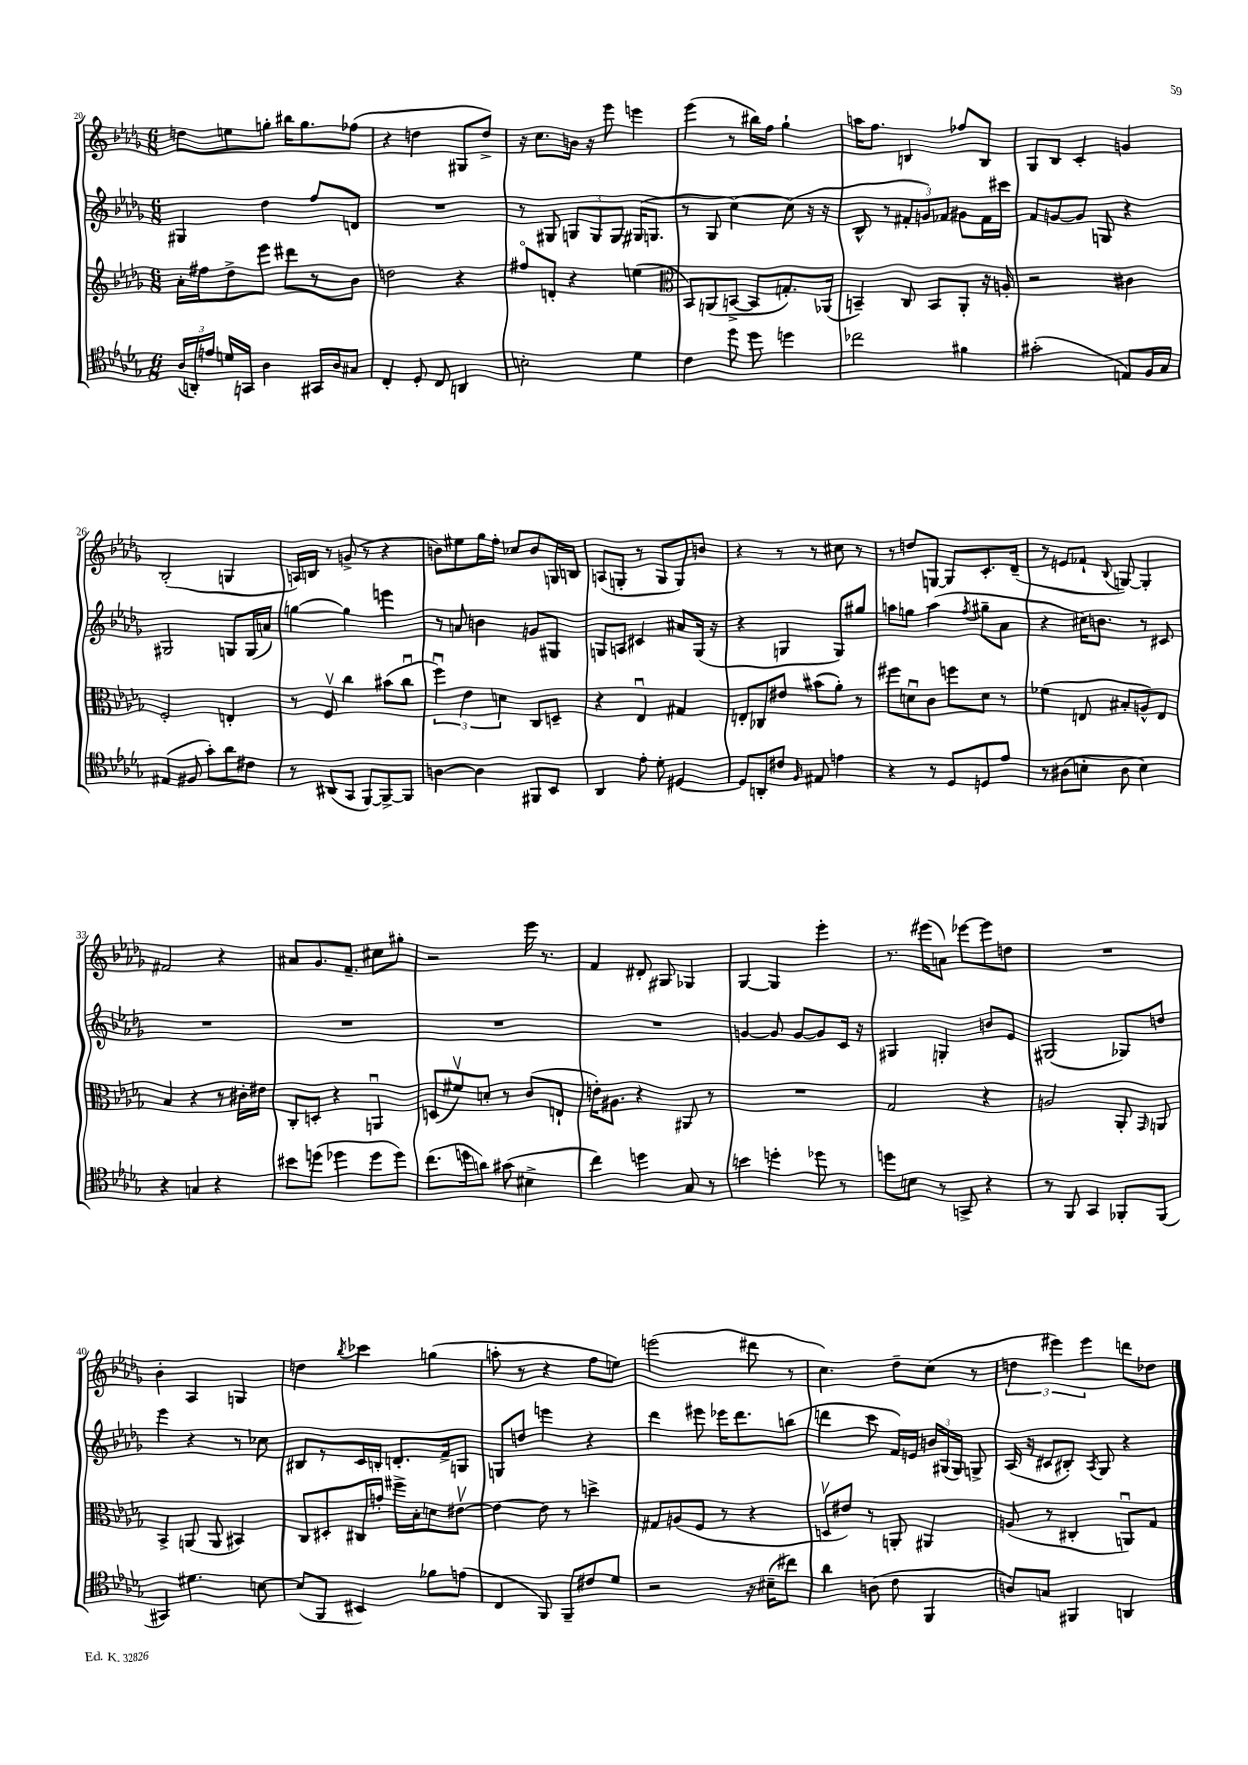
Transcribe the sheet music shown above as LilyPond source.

<<
\new StaffGroup <<
\new Staff = "s0" {
    \clef treble \key des \major \numericTimeSignature \time 6/8
    \autoBeamOff d''8[ e''8 g''8]-. bis''16[ g''8. fes''8]( |
    r4 d''4 gis8[ d''8]->) |
    r16 c''8.[ b'16] r16 ees'''8 e'''4 |
    ees'''4( r8 bis''16[) f''16] ges''4-! |
    a''16[ f''8.] b4 fes''8[ b8] |
    ges8[ bes8] c'4-. g'4 |
    bes2-.( g4 |
    a16[) b16] r8 g'8->( r8 r4 |
    b'8[) eis''8 ges''16 f''16]-. ces''8[ b'8 g16 b16] |
    a8[( g8]-. r8 g8[ g8) b'8] |
    r4 r8 r8 cis''8 r8 |
    r8 d''8[ g8]~ g8[ c'8.-. des'16]--( |
    r8 e'8[ fes'8]-! \appoggiatura { bes8 } g8~) g4-. |
    fis'2 r4 |
    ais'8[ ges'8. f'8.]-- cis''8[ gis''8]-. |
    r2 ees'''16 r8. |
    f'4 dis'8-. gis8 ges4 |
    ges4~ ges4 ees'''4-. |
    r8. eis'''16[( a'8]) ees'''8[~ ees'''8 d''8] |
    R2. |
    bes'4-. aes4 g4 |
    d''4 \acciaccatura { bes''8 } ces'''4 g''4( |
    a''8-. r8 r4 f''8[ e''8]) |
    e'''2( dis'''8 r8 |
    c''4.) des''8[-- c''8]( r8 |
    \tuplet 3/2 { d''4 eis'''4) eis'''4 } d'''8[ des''8] \bar "|." |
}
\new Staff = "s1" {
    \clef treble \key des \major \numericTimeSignature \time 6/8
    \autoBeamOff gis4 des''4 f''8[ d'8] |
    R2. |
    r8 gis8 \tuplet 3/2 { g8[ g8 g8] } gis16[( g8.] |
    r8 ges8 c''4~) c''8( r16 r16 |
    bes8-^ r8 \tuplet 3/2 { fis'8[-. g'8) fes'8] } gis'8[ fes'16 cis'''16] |
    f'8[ g'8~ g'8] g8 r4 |
    gis2 g8[ g16( a'16]) |
    g''4~ g''4 e'''4 |
    r8 a'8 b'4 g'8[ gis8] |
    g8[ a8] cis'4 ais'8[ g16]( r16 |
    r4 g4 g8[) gis''8] |
    a''8[ g''8] a''4( \acciaccatura { f''8 } gis''8[-- aes'8] |
    r4 cis''16[) b'8.] r8 cis'8 |
    R2. |
    R2. |
    R2. |
    R2. |
    g'4~ g'8 g'8[~ g'8 c'16] r16 |
    gis4 g4-. b'8[ ees'8] |
    gis2( ges8[) d''8] |
    ees'''4 r4 r8 ces''8 |
    bis8[ r8 c'16 b16]-. d'8.[-. f'16-> g8] |
    g8[ d''8] e'''4 r4 |
    des'''4 eis'''8 ees'''16[ des'''8. b''8]( |
    d'''4 c'''8 f'16[) e'16] \tuplet 3/2 { b'16[ gis16( gis16]) } g8-> |
    aes16( r16 cis'8[ bis8]-.) \acciaccatura { aes8 } ges8 r4 \bar "|." |
}
\new Staff = "s2" {
    \clef treble \key des \major \numericTimeSignature \time 6/8
    \autoBeamOff aes'16[-. fis''16 des''8-> ees'''8] dis'''8[ r8 bes'8] |
    d''2 r4 |
    fis''8[\flageolet d'8]-. r4 e''4( |
    \clef alto bes,8[) a,8( b,8]~-> b,8[ g8.-.) aes,16]( |
    b,4--) c8 b,8[ aes,8]-. r16 a16-. |
    r2 cis'4 |
    f2-. e4-. |
    r8 f8\upbow c''4 bis'8[( c''8]\downbow |
    \tuplet 3/2 { f''4\downbow) ees'4 d'4 } c8[ d8]-- |
    r4 ees4\downbow gis4 |
    e8[-. ces8 eis'8] bis'8[( aes'8]-.) r8 |
    fis''8[ d'8\downbow c'8] f''8[ d'8] r8 |
    fes'4( e8 bis8[-. a8-^) e8] |
    bes4 r4 r8 cis'16[-. eis'16] |
    c8[-. d8]-. r4 a,4\downbow |
    d8[( fis'8\upbow) d'8]-. r8 c'8[( e8]-! |
    e'16[-.) ais8.] r4 ais,8 r8 |
    R2. |
    ges2 r4 |
    a2 aes,8-. \grace { ges,16 } a,8 |
    bes,4-> a,8( a,8 bis,4) |
    c8[ dis8-. cis16 g'16]-. fis''16[-> bes16-. d'8 eis'8]~\upbow |
    eis'4~ eis'8 r8 d''4-> |
    gis8[ a8( f8] r8 r4 |
    d8[\upbow eis'8]) r8 a,8-. ais,4 |
    a8( r8 cis4-. a,8[\downbow) ges8] \bar "|." |
}
\new Staff = "s3" {
    \clef tenor \key des \major \numericTimeSignature \time 6/8
    \autoBeamOff \tuplet 3/2 { aes16[( a,16-.) e'16] } d'16[ g,16] aes4 gis,16[ aes16 gis8] |
    c4-. des8-. c8 a,4 |
    b2-. des'4 |
    c'4 des''8 des''8 d''4 |
    ces''2 fis'4 |
    gis'2-.( e8[) f16 ges16] |
    eis4( fis8 ges'8[-.) aes'8 cis'8] |
    r8 ais,8[( ges,8] f,8[~) f,8~-> f,8] |
    a4~ a4 fis,8[ bes,8] |
    aes,4 ees'8-. des'8-. dis4~ |
    dis8[ a,8-. cis'8] \grace { f16 } eis8 e'4 |
    r4 r8 des8[ d8 ees'8] |
    r8 ais8[( b8]-. ais8 b4) |
    r4 g4 r4 |
    bis'8[ d''8]( des''4 des''8[ des''8]) |
    c''8.[( d''16 a'8]) gis'8( bis4-> |
    c''4) d''4 ges8 r8 |
    b'4 d''4-. des''8 r8 |
    d''8[ b8] r8 g,8-> r4 |
    r8 f,8 ges,4 fes,8[-. fes,8]( |
    gis,4) dis'4. b8~ |
    b8[( f,8] bis,4) fes'8[ e'8]( |
    c4 f,8) f,8[-- cis'8 des'8] |
    r2 r16 bis16[--( cis''8]) |
    aes'4 a8( c'8 f,4 |
    a8[) g8] fis,4 a,4 \bar "|." |
}
>>
>>
\layout { \context { \Score currentBarNumber = #20 } }
